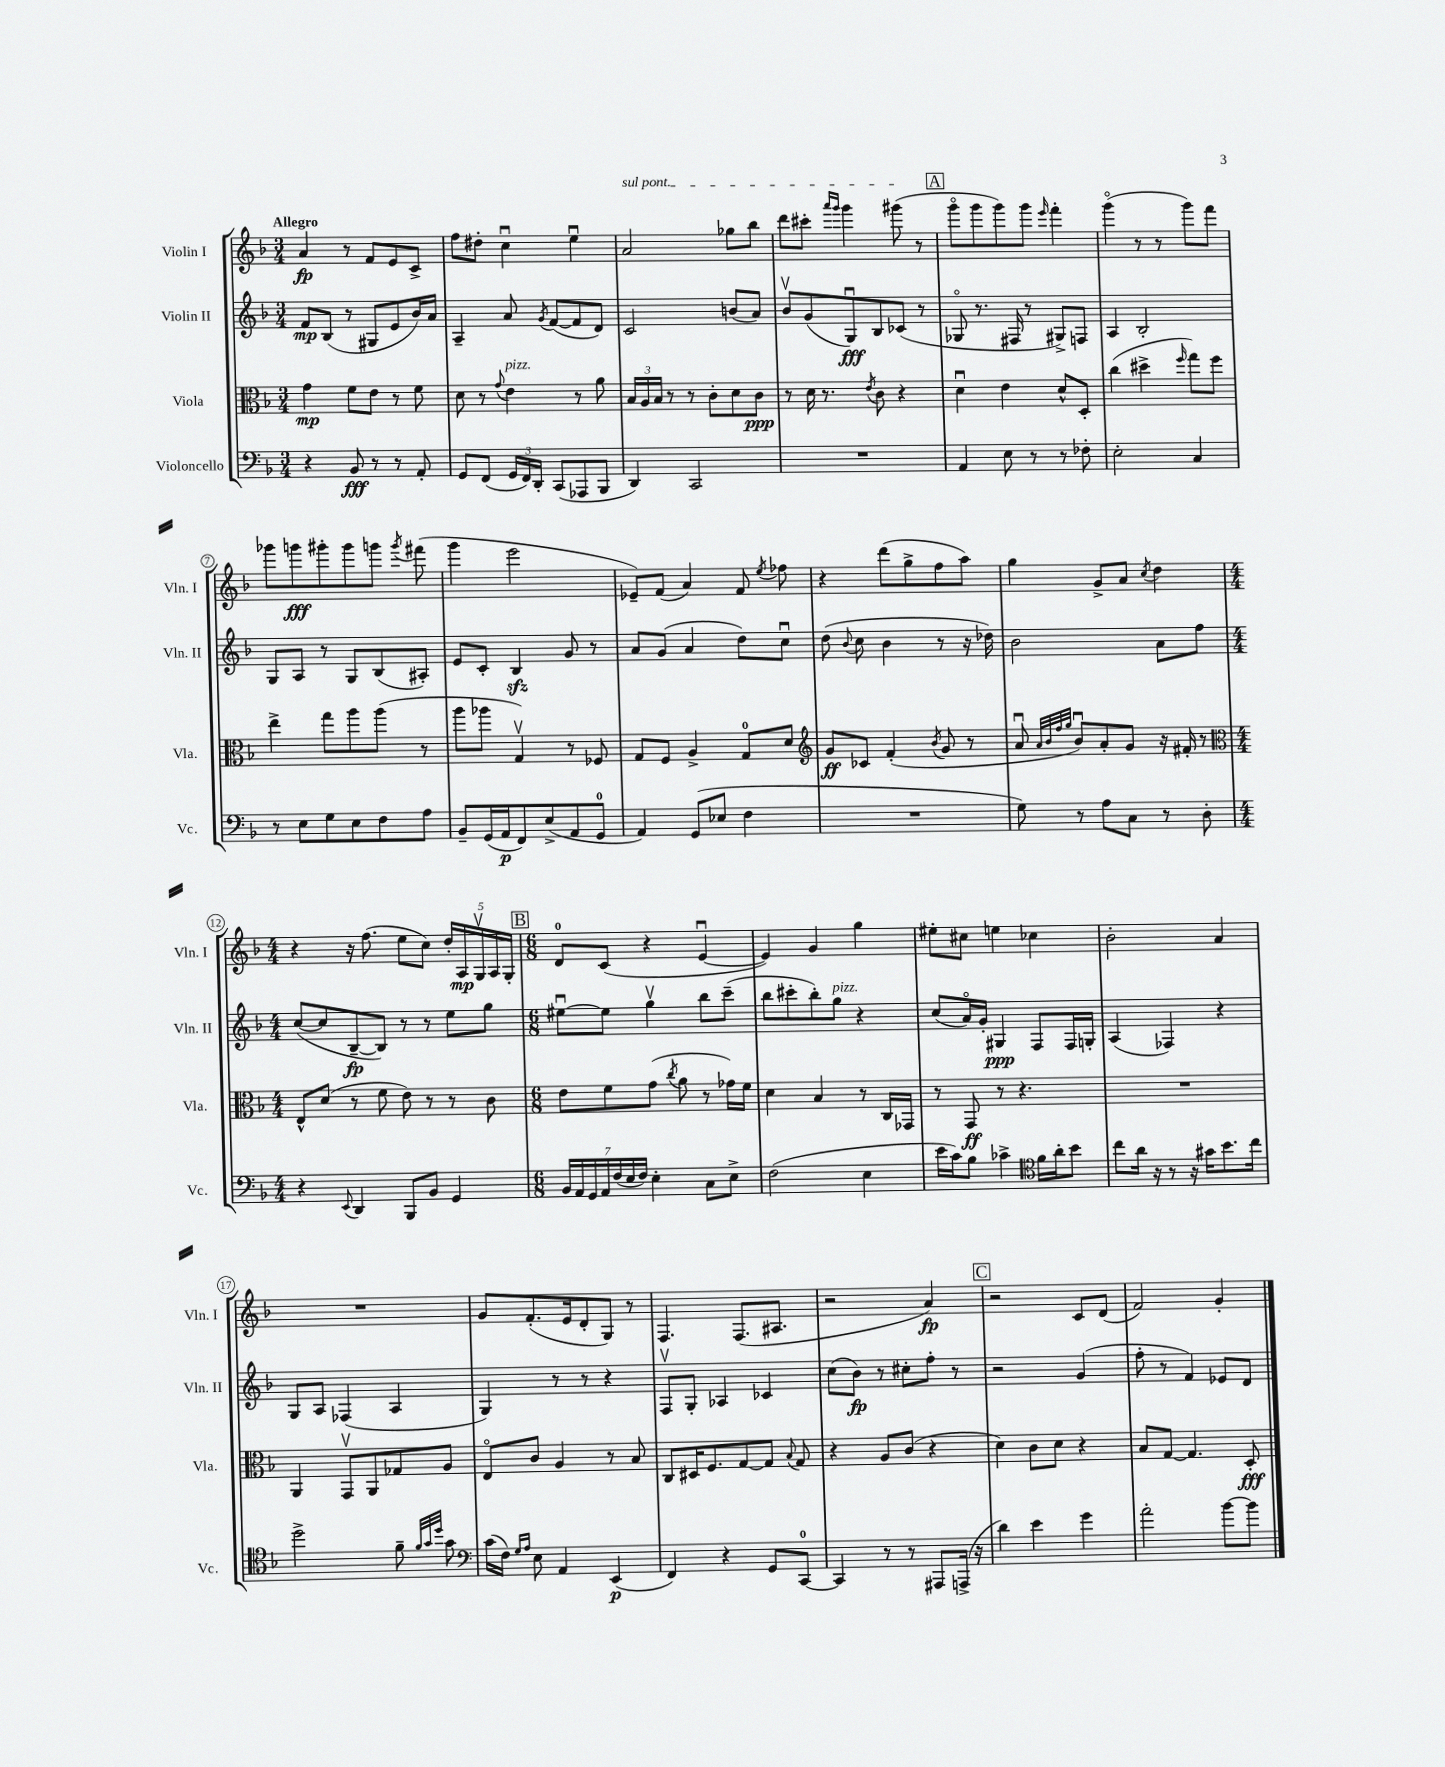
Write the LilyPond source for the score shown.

<<
\new StaffGroup <<
\new Staff = "s0" \with { instrumentName = "Violin I" shortInstrumentName = "Vln. I" } {
    \clef treble \key f \major \numericTimeSignature \time 3/4 \tempo "Allegro"
    \autoBeamOff a'4\fp r8 f'8[ e'8 c'8]-> |
    f''8[ dis''8]-. c''4\downbow e''4\downbow |
    \once \override TextSpanner.bound-details.left.text = \markup { \italic "sul pont." } a'2\startTextSpan ges''8[ bes''8] |
    d'''8[ cis'''8]-. \grace { a'''16[ g'''16] } g'''4 gis'''8\stopTextSpan( r8 |
    \mark \markup { \box "A" } g'''8[\flageolet g'''8 g'''8) g'''8] \grace { e'''16 } f'''4-. |
    g'''4\flageolet( r8 r8 g'''8[) f'''8] |
    ges'''8[ g'''8\fff gis'''8-. gis'''8 g'''8] \acciaccatura { g'''8 } fis'''8( |
    g'''4 e'''2 |
    ees'8[--) f'8]( a'4) f'8 \acciaccatura { e''8 } fes''8 |
    r4 d'''8[( g''8-> f''8 a''8]) |
    g''4 g'8[-> a'8] \acciaccatura { c''8 } d''4 |
    \numericTimeSignature \time 4/4 r4 r16 f''8.( e''8[ c''8]) \tuplet 5/4 { d''16[-. a16\mp g16\upbow a16 g16]-. } |
    \mark \markup { \box "B" } \numericTimeSignature \time 6/8 d'8[-0 c'8]( r4 e'4~\downbow |
    e'4) g'4 g''4 |
    eis''8[-. cis''8] e''4 ces''4 |
    bes'2-. a'4 |
    R2. |
    g'8[ f'8.-.( e'16 d'8-. g8]) r8 |
    f4. f8.[( ais8.] |
    r2 a'4\fp) |
    \mark \markup { \box "C" } r2 c'8[ d'8]( |
    f'2) g'4-. \bar "|." |
}
\new Staff = "s1" \with { instrumentName = "Violin II" shortInstrumentName = "Vln. II" } {
    \clef treble \key f \major \numericTimeSignature \time 3/4
    \autoBeamOff f'8[\mp bes8]( r8 gis8[ e'8 bes'16) a'16] |
    a4-- a'8 \acciaccatura { g'8 } f'8[~( f'8 d'8]) |
    c'2 b'8[( a'8]) |
    bes'8[\upbow g'8( g8\downbow\fff) bes8 ces'8]( r8 |
    \mark \markup { \box "A" } ges8\flageolet r8. fis16 r8 gis8[->) f8] |
    a4 bes2-. |
    g8[ a8] r8 g8[ bes8( ais8]-.) |
    e'8[ c'8]-. bes4\sfz g'8 r8 |
    a'8[ g'8]( a'4 d''8[) c''8]\downbow |
    d''8( \appoggiatura { bes'8 } c''8 bes'4 r8 r16 des''16) |
    bes'2 a'8[ f''8] |
    \numericTimeSignature \time 4/4 c''8[~( c''8 bes8~--\fp bes8]) r8 r8 e''8[ g''8] |
    \mark \markup { \box "B" } \numericTimeSignature \time 6/8 eis''8[~\downbow eis''8] g''4\upbow bes''8[ c'''8]--( |
    bes''8[ cis'''8-. bes''8-.) g''8]^\markup { \italic "pizz." } r4 |
    c''8[( a'16\flageolet) g'16]-. gis4\ppp f8[ f16 g16]-. |
    a4( fes4) r4 |
    g8[ a8] fes4( a4 |
    g4) r8 r8 r4 |
    f8[\upbow g8]-. aes4 ces'4 |
    c''8[( bes'8]\fp) r8 cis''8[-. f''8]-. r8 |
    \mark \markup { \box "C" } r2 g'4( |
    f''8-. r8 f'4) ees'8[ d'8] \bar "|." |
}
\new Staff = "s2" \with { instrumentName = "Viola" shortInstrumentName = "Vla." } {
    \clef alto \key f \major \numericTimeSignature \time 3/4
    \autoBeamOff g'4\mp f'8[ e'8] r8 f'8 |
    d'8 r8 \appoggiatura { g'8 } e'4^\markup { \italic "pizz." } r8 a'8 |
    \tuplet 3/2 { bes16[ a16 bes16] } r8 r8 c'8[-. d'8 c'8]\ppp |
    r8 d'16 r8. \acciaccatura { e'8 } c'8 r4 |
    \mark \markup { \box "A" } d'4\downbow e'4 d'8[-^ d8]-. |
    c''4( dis''4-> \grace { f''16 } g''8[) f''8] |
    e''4-> g''8[ a''8 a''8]( r8 |
    a''8[ aes''8] g4\upbow) r8 fes8 |
    g8[ f8] a4-> g8[-0 d'8] |
    \clef treble g'8[\ff ces'8] f'4-.( \acciaccatura { bes'8 } g'8 r8 |
    a'8\downbow \grace { a'32[ bes'32 f''32 g''32] } bes'8[\downbow) a'8-. g'8] r16 fis'16-. r8 |
    \numericTimeSignature \time 4/4 \clef alto e8[-^ d'8]( r8 f'8 e'8) r8 r8 c'8 |
    \mark \markup { \box "B" } \numericTimeSignature \time 6/8 e'8[ f'8 g'8]( \acciaccatura { c''8 } a'8 r8 ges'16[) f'16] |
    d'4 bes4 r8 c16[ ges,16] |
    r8 g,8\ff r8 r4. |
    R2. |
    a,4 g,8[\upbow a,8 ges8 a8] |
    e8[\flageolet c'8] a4 r8 bes8 |
    c8[ dis16 f8. g8~ g8] \appoggiatura { bes8 } g8 |
    r4 a8[ c'8]( r4 |
    \mark \markup { \box "C" } d'4) c'8[ d'8] r4 |
    bes8[ g8]~ g4. d8-.\fff \bar "|." |
}
\new Staff = "s3" \with { instrumentName = "Violoncello" shortInstrumentName = "Vc." } {
    \clef bass \key f \major \numericTimeSignature \time 3/4
    \autoBeamOff r4 bes,8\fff r8 r8 a,8-. |
    g,8[ f,8]( \tuplet 3/2 { g,16[ f,16) d,16]-. } c,8[( aes,,8 bes,,8] |
    d,4) c,2 |
    R2. |
    \mark \markup { \box "A" } a,4 e8 r8 r8 fes8-. |
    e2-. c4 |
    r8 e8[ g8 e8 f8 a8] |
    bes,8[-- g,16( a,16\p f,8) e8->( a,8 g,8]-0 |
    a,4) g,8[( ees8] f4 |
    R2. |
    g8) r8 a8[ c8] r8 d8-. |
    \numericTimeSignature \time 4/4 r4 \appoggiatura { e,8 } d,4 bes,,8[ bes,8] g,4 |
    \mark \markup { \box "B" } \numericTimeSignature \time 6/8 \tuplet 7/4 { bes,16[ a,16 g,16 a,16 f16( e16 f16]) } e4-. c8[ e8]-> |
    f2( e4 |
    e'16[ c'16) bes8] ces'4-> \clef tenor f'16[ a'16-. bes'8] |
    c''8[ a'16] r16 r8 r16 gis'16[ bes'8. c''16] |
    d''2-> f'8-- \grace { f'32[ g'32 d''32] } g'8 |
    \clef bass c'16[( f16]) \grace { g16[ a16] } e8 a,4 e,4\p( |
    f,4) r4 g,8[ c,8]-0~ |
    c,4 r8 r8 ais,,8[ a,,16]->( r16 |
    \mark \markup { \box "C" } d'4) e'4 g'4 |
    a'2-. bes'8[~ bes'8] \bar "|." |
}
>>
>>
\layout { \context { \Score \override BarNumber.stencil = #(make-stencil-circler 0.1 0.3 ly:text-interface::print) } }
